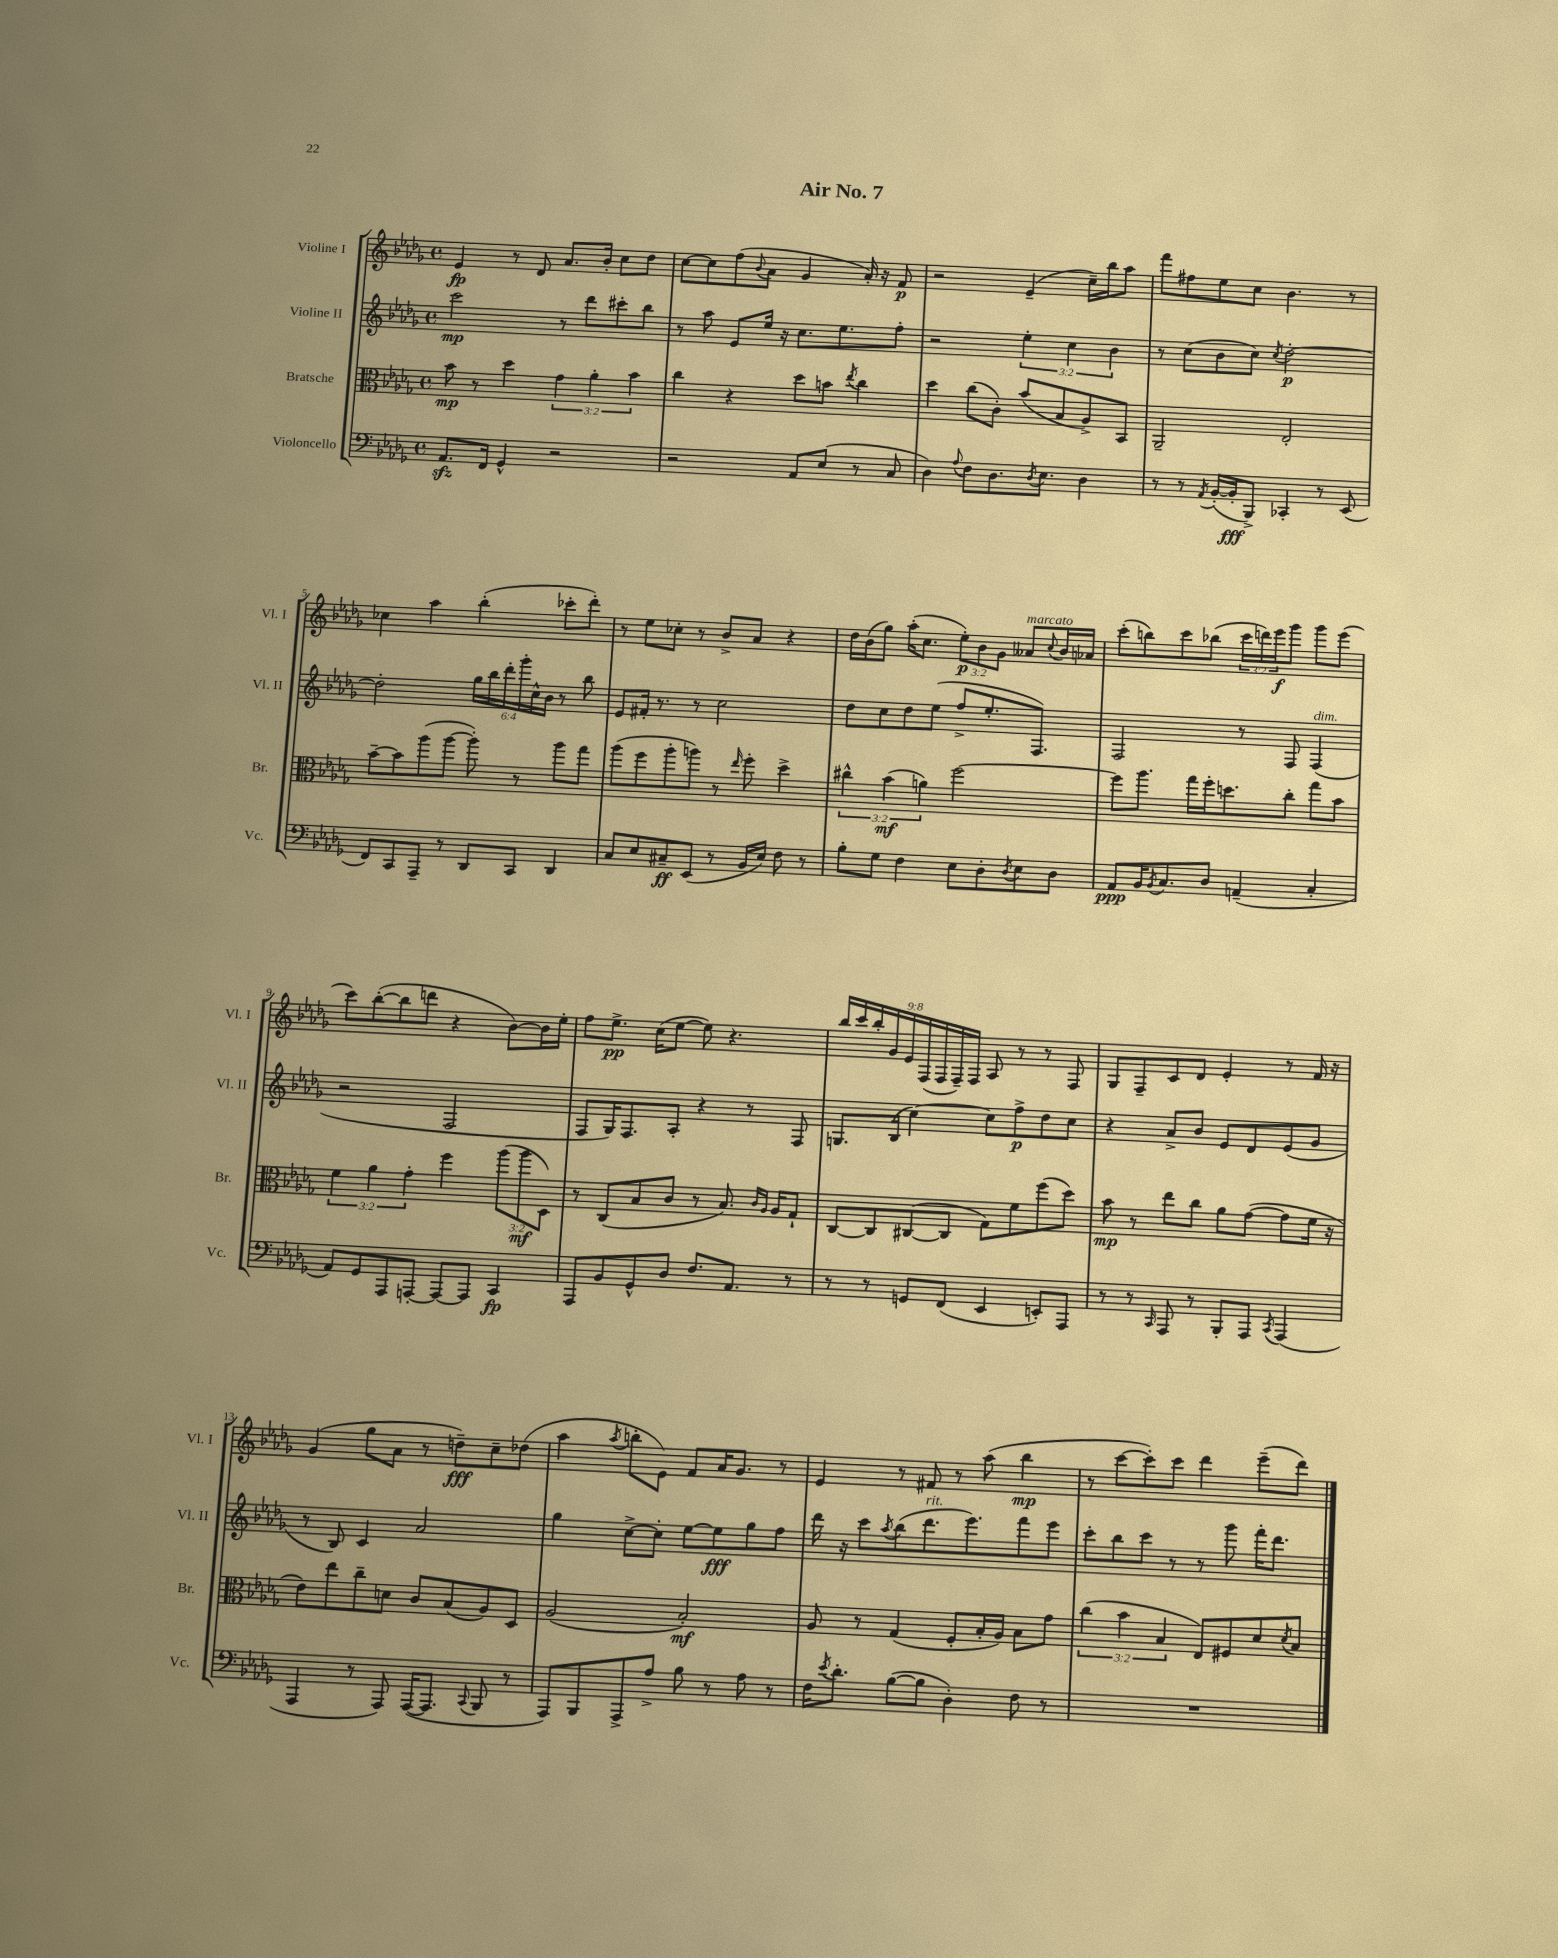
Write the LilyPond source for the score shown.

\header { title = "Air No. 7" }
<<
\new StaffGroup <<
\new Staff = "s0" \with { instrumentName = "Violine I" shortInstrumentName = "Vl. I" } {
    \clef treble \key des \major \defaultTimeSignature \time 4/4 \override Staff.TupletNumber.text = #tuplet-number::calc-fraction-text
    ees'4\fp r8 des'8 aes'8. bes'16-. c''8 des''8 |
    c''8~ c''8 f''8( \appoggiatura { bes'8 } aes'8 ges'4 aes'16-.) r16 f'8\p |
    r2 ees'4--( c''16--) bes''16 aes''8 |
    f'''8 fis''8 ees''8 c''8 bes'4. r8 |
    ces''4 aes''4 bes''4-.( ces'''8-. des'''8-.) |
    r8 ees''8 ces''8-. r8 bes'8-> aes'8 r4 |
    des''16 bes'16( ges''8) aes''16-.( c''8. \tuplet 3/2 { ees''8-.\p) bes'8 ges'8 } aeses'8^\markup { \italic "marcato" } \appoggiatura { c''8 } bes'16 aes'16 |
    c'''8-.( b''8) c'''8 bes''8( \tuplet 3/2 { c'''16 d'''16) ees'''16\f } ges'''8 ges'''8 ees'''8( |
    c'''8) bes''8~-.( bes''8 d'''8 r4 bes'8~) bes'16 ees''16-. |
    f''8 ees''8.->\pp c''16( ees''8~ ees''8) r4. |
    \tuplet 9/8 { bes''16 c'''16 bes''16-. ges'16 ees'16 f16( f16 f16--) f16 } aes8 r8 r8 f8 |
    ges8 f8-- c'8 des'8 ees'4-. r8 f'16 r16 |
    ges'4( ges''8 aes'8 r8 d''8--\fff) c''8-- des''8( |
    aes''4 \acciaccatura { aes''8 } b''8-. ees'8) f'8 aes'16 ges'8. r8 |
    ees'4 r8 fis'8 r8 aes''8( bes''4\mp |
    r8 c'''8~ c'''8-.) c'''8 des'''4 ees'''8--( des'''8) \bar "|." |
}
\new Staff = "s1" \with { instrumentName = "Violine II" shortInstrumentName = "Vl. II" } {
    \clef treble \key des \major \defaultTimeSignature \time 4/4 \override Staff.TupletNumber.text = #tuplet-number::calc-fraction-text
    c'''2\mp r8 des'''8 cis'''8-. bes''8 |
    r8 aes''8 ees'8 ees''16 r16 c''8. ees''8. f''8-. |
    r2 \tuplet 3/2 { ees''4-. c''4 bes'4 } |
    r8 c''8( bes'8 c''8) \acciaccatura { c''8 } des''2~-.\p |
    des''2-. \tuplet 6/4 { ges''16 bes''16 des'''16-. ges'''16-. c''16-^ bes'16 } r8 bes''8 |
    ees'8 fis'16-. r8. r8 c''2 |
    des''8 c''8 des''8 ees''8( f''8-> ees''8.-. f8.) |
    f2 r8 f8 f4^\markup { \italic "dim." }( |
    r2 f2 |
    f8 ges16) f8. aes8-. r4 r8 f8 |
    g8. bes16( c''4~) c''8 f''8->\p des''8 c''8 |
    r4 aes'8-> bes'8 ees'8 des'8 ees'8( ges'8 |
    r8 bes8) c'4 aes'2 |
    ges''4 c''8~-> c''8-. ees''8~ ees''8\fff ges''8 f''8 |
    des'''16 r16 c'''8 \acciaccatura { aes''8 } bes''8( des'''8.^\markup { \italic "rit." } ees'''8.) f'''8 ees'''8 |
    c'''8-. bes''8 c'''8 r8 r8 ges'''8 f'''16-. des'''8. \bar "|." |
}
\new Staff = "s2" \with { instrumentName = "Bratsche" shortInstrumentName = "Br." } {
    \clef alto \key des \major \defaultTimeSignature \time 4/4 \override Staff.TupletNumber.text = #tuplet-number::calc-fraction-text
    bes'8\mp r8 des''4 \tuplet 3/2 { ges'4 aes'4-. bes'4 } |
    c''4 r4 des''8 b'8 \acciaccatura { ees''8 } c''4 |
    des''4 c''8( c'8-.) bes'8( bes8 aes8->) bes,8 |
    aes,2-- ees2-. |
    bes'8~-- bes'8 aes''8( aes''8~ aes''8-.) r8 aes''8 ges''8 |
    aes''8( f''8 aes''8-. a''8) r8 \grace { ees''16 } f''8-. des''4-> |
    \tuplet 3/2 { cis''4-^ bes'4\mf( a'4) } f''2~ |
    f''8 aes''8. ges''16 f''16-. d''8. c''8-. ges''8 bes'8 |
    \tuplet 3/2 { f'4 aes'4 ges'4-. } f''4 \tuplet 3/2 { aes''8( aes''8\mf des8) } |
    r8 c8( bes8 c'8 r8 bes8.) \grace { c'16 aes16 } aes16 ges8-! |
    c8~ c8 cis8~( cis8 ges8) f'8 f''8( des''8) |
    bes'8\mp r8 ees''8 c''8 aes'8 ges'8~( ges'8 f'16 r16 |
    ees'8) ees''8 c''8-- d'8 c'8 bes8( aes8) des8 |
    aes2( bes2-.\mf) |
    aes8 r8 ges4( f8-. bes16-. aes16) bes8 ges'8 |
    \tuplet 3/2 { c''4( bes'4 bes4 } ees8) fis8 des'8 \acciaccatura { des'8 } bes8 \bar "|." |
}
\new Staff = "s3" \with { instrumentName = "Violoncello" shortInstrumentName = "Vc." } {
    \clef bass \key des \major \defaultTimeSignature \time 4/4
    aes,8.\sfz f,16 ges,4-^ r2 |
    r2 aes,8 ees8( r8 c8 |
    des4) \appoggiatura { aes8 } f8 des8. \acciaccatura { des8 } ees8. des4 |
    r8 r8 \acciaccatura { aes,8 } bes,16~-.( bes,16-.\fff bes,,8->) ces,4-. r8 ees,8( |
    f,8) c,8 aes,,8-- r8 des,8 c,8 des,4 |
    c8 ees8 cis8--\ff ees,8( r8 bes,16 ees16) f8 r8 |
    bes8-. ges8 f4 ees8 des8-. \acciaccatura { des8 } ees8 des8 |
    aes,8\ppp bes,16 \acciaccatura { bes,8 } c8. des8 a,4--( c4-. |
    aes,8) ges,8 aes,,8 a,,8~-. a,,8~ a,,8 c,4\fp |
    aes,,8 bes,8 ges,8-^ des8 f8. aes,8. r8 |
    r8 r8 g,8 f,8( ees,4 e,8-.) aes,,8 |
    r8 r8 \grace { c,16 } aes,,8 r8 bes,,8-. aes,,8 \acciaccatura { c,8 } aes,,4( |
    aes,,4 r8 aes,,8) aes,,16~( aes,,8. \appoggiatura { c,8 } bes,,8 r8 |
    aes,,8) bes,,8 aes,,8-> aes8-> bes8 r8 aes8 r8 |
    f16 \acciaccatura { ees'8 } des'8.-. bes8~( bes8 des4-.) f8 r8 |
    R1 \bar "|." |
}
>>
>>
